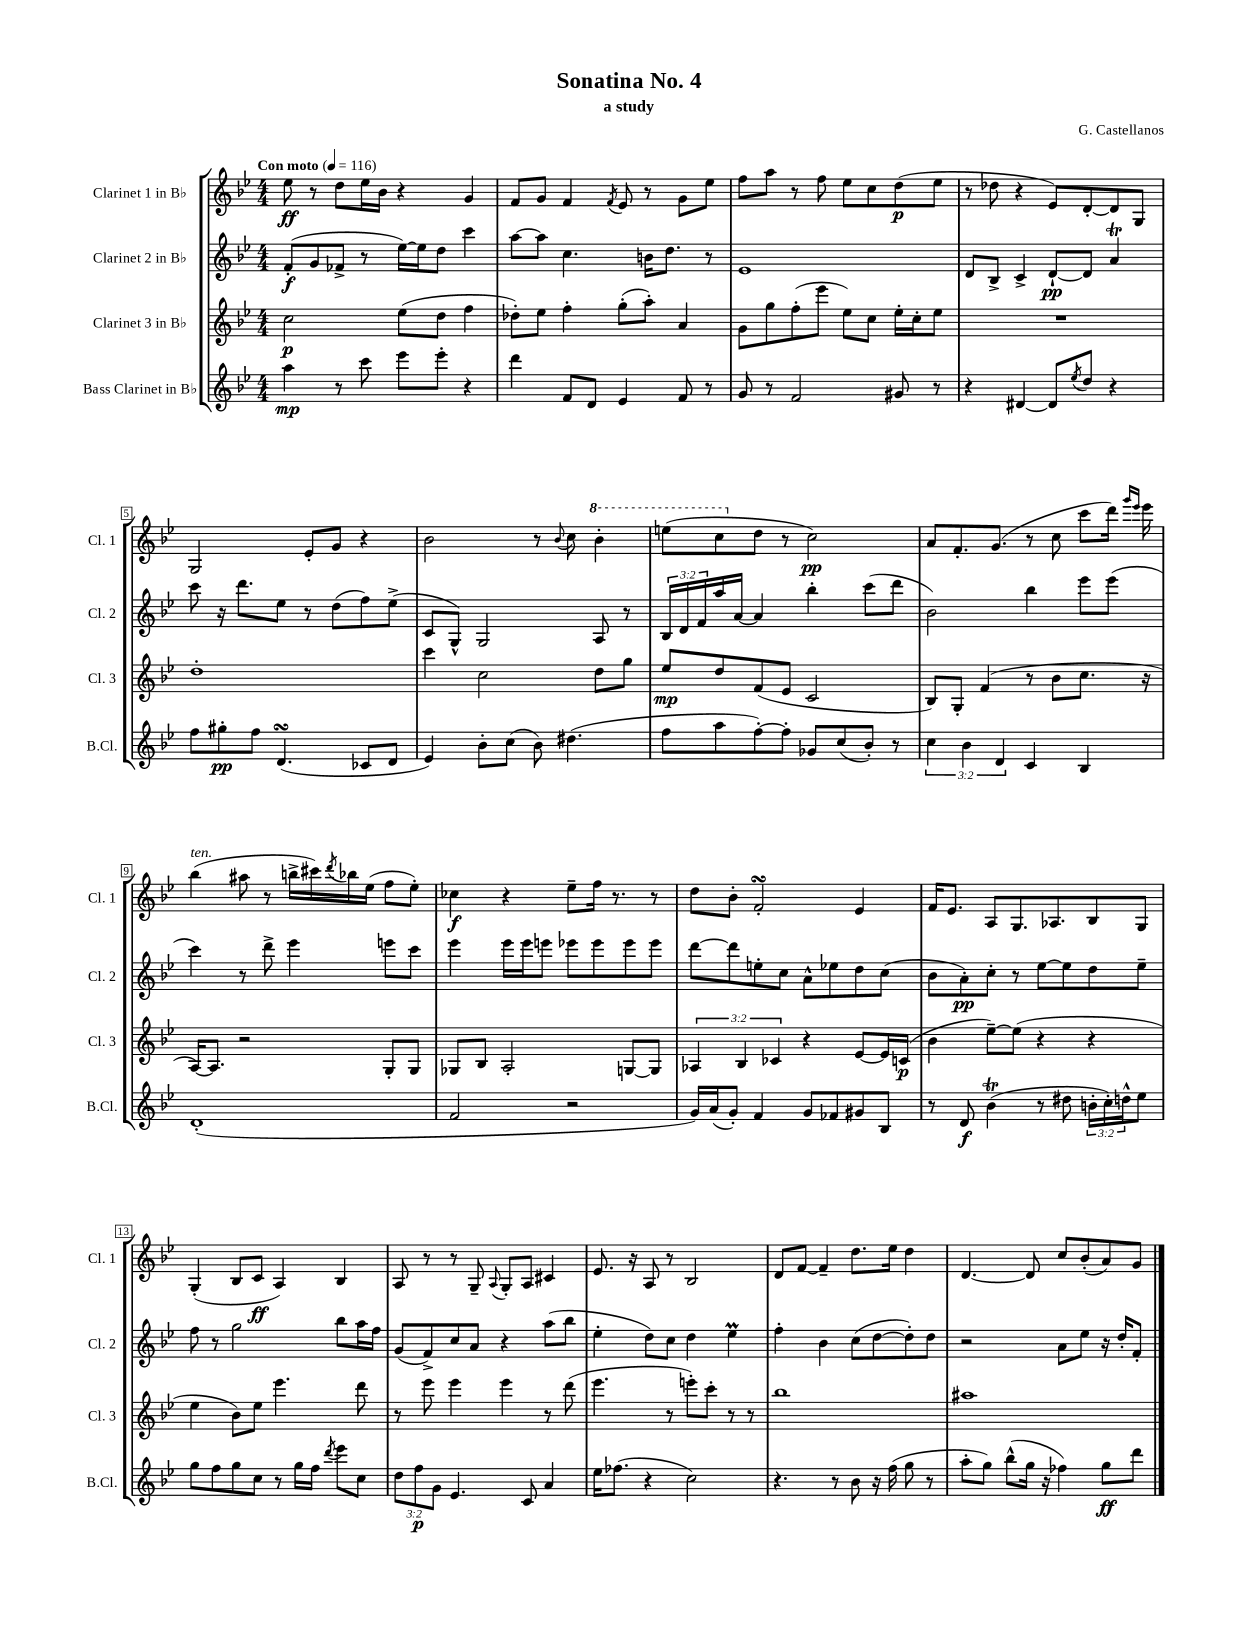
\header { title = "Sonatina No. 4" composer = "G. Castellanos" subtitle = "a study" }
<<
\new StaffGroup <<
\new Staff = "s0" \with { instrumentName = "Clarinet 1 in Bb" shortInstrumentName = "Cl. 1" } {
    \clef treble \key bes \major \numericTimeSignature \time 4/4 \tempo "Con moto" 4 = 116
    ees''8\ff r8 d''8 ees''16 bes'16 r4 g'4 |
    f'8 g'8 f'4 \acciaccatura { f'8 } ees'8 r8 g'8 ees''8 |
    f''8 a''8 r8 f''8 ees''8 c''8 d''8\p( ees''8 |
    r8 des''8 r4 ees'8) d'8~-. d'8 g8 |
    g2 ees'8-. g'8 r4 |
    bes'2 r8 \appoggiatura { bes'8 } c''8 \ottava #1 bes''4-. |
    e'''8( c'''8 \ottava #0 d''8 r8 c''2\pp) |
    a'8 f'8.-. g'8.( r8 c''8 c'''8 d'''16) \grace { g'''16 ees'''16 } ees'''16 |
    bes''4^\markup { \italic "ten." }( ais''8 r8 b''16-> cis'''16) \acciaccatura { d'''8 } bes''16 ees''16( f''8 ees''8-.) |
    ces''4\f r4 ees''8-- f''16 r8. r8 |
    d''8 bes'8-. f'2-.\turn ees'4 |
    f'16 ees'8. a8 g8. aes8. bes8 g8 |
    g4-.( bes8 c'8\ff a4) bes4 |
    a8 r8 r8 g8-- \appoggiatura { a8 } g8-. a8 cis'4 |
    ees'8. r16 a8 r8 bes2 |
    d'8 f'8~ f'4-- d''8. ees''16 d''4 |
    d'4.~ d'8 c''8 bes'8-.( a'8) g'8 \bar "|." |
}
\new Staff = "s1" \with { instrumentName = "Clarinet 2 in Bb" shortInstrumentName = "Cl. 2" } {
    \clef treble \key bes \major \numericTimeSignature \time 4/4 \override Staff.TupletNumber.text = #tuplet-number::calc-fraction-text
    f'8-.\f( g'8 fes'8-> r8 ees''16~) ees''16 d''8 c'''4 |
    a''8~ a''8 c''4. b'16 d''8. r8 |
    ees'1 |
    d'8 bes8-> c'4-> d'8~-!\pp d'8 a'4\trill |
    c'''8 r16 d'''8. ees''8 r8 d''8( f''8) ees''8->( |
    c'8 g8-^) g2 a8 r8 |
    \tuplet 3/2 { bes16 d'16 f'16 } a''16 a'16~ a'4 bes''4-. c'''8( d'''8 |
    bes'2) bes''4 ees'''8 ees'''8( |
    c'''4) r8 d'''8-> ees'''4 e'''8 c'''8 |
    ees'''4 ees'''16 ees'''16 e'''8 ees'''8 ees'''8 ees'''8 ees'''8 |
    d'''8~ d'''8 e''8-. c''8 a'8-^ ees''8 d''8 c''8( |
    bes'8 a'8-.\pp) c''8-. r8 ees''8~ ees''8 d''8 ees''8-- |
    f''8 r8 g''2 bes''8 a''16 f''16 |
    g'8( f'8->) c''8 a'8 r4 a''8( bes''8 |
    ees''4-. d''8) c''8 d''4 ees''4\prall |
    f''4-. bes'4 c''8( d''8~ d''8-.) d''8 |
    r2 a'8 ees''8 r16 d''16-. f'8-. \bar "|." |
}
\new Staff = "s2" \with { instrumentName = "Clarinet 3 in Bb" shortInstrumentName = "Cl. 3" } {
    \clef treble \key bes \major \numericTimeSignature \time 4/4 \override Staff.TupletNumber.text = #tuplet-number::calc-fraction-text
    c''2\p ees''8( d''8 f''4 |
    des''8-.) ees''8 f''4-. g''8-.( a''8-.) a'4 |
    g'8 g''8 f''8-.( ees'''8 ees''8) c''8 ees''16-. c''16-. ees''8 |
    R1 |
    d''1-. |
    c'''4 c''2 d''8 g''8 |
    ees''8\mp d''8 f'8( ees'8 c'2 |
    bes8) g8-. f'4( r8 bes'8 c''8. r16 |
    a16~) a8. r2 g8-. g8 |
    ges8 bes8 a2-. g8~ g8 |
    \tuplet 3/2 { aes4 bes4 ces'4 } r4 ees'8~ ees'16 c'16\p( |
    bes'4 ees''8~--) ees''8( r4 r4 |
    ees''4 bes'8) ees''8 ees'''4. d'''8 |
    r8 ees'''8 ees'''4 ees'''4 r8 d'''8( |
    ees'''4. r8 e'''8-.) c'''8-. r8 r8 |
    bes''1 |
    ais''1 \bar "|." |
}
\new Staff = "s3" \with { instrumentName = "Bass Clarinet in Bb" shortInstrumentName = "B.Cl." } {
    \clef treble \key bes \major \numericTimeSignature \time 4/4 \override Staff.TupletNumber.text = #tuplet-number::calc-fraction-text
    a''4\mp r8 c'''8 ees'''8 ees'''8-. r4 |
    d'''4 f'8 d'8 ees'4 f'8 r8 |
    g'8 r8 f'2 gis'8 r8 |
    r4 dis'4~ dis'8 \acciaccatura { ees''8 } d''8 r4 |
    f''8 gis''8-.\pp f''8 d'4.\turn( ces'8 d'8 |
    ees'4) bes'8-. c''8( bes'8) dis''4.( |
    f''8 a''8 f''8~-.) f''8-. ges'8 c''8( bes'8-.) r8 |
    \tuplet 3/2 { c''4 bes'4 d'4 } c'4 bes4 |
    d'1-.( |
    f'2 r2 |
    g'16) a'16( g'8-.) f'4 g'8 fes'8 gis'8 bes8 |
    r8 d'8\f bes'4\trill( r8 dis''8 \tuplet 3/2 { b'16-. c''16-.) d''16-^ } ees''8 |
    g''8 f''8 g''8 c''8 r8 g''16 f''16 \acciaccatura { d'''8 } ees'''8 c''8 |
    \tuplet 3/2 { d''8 f''8\p g'8 } ees'4. c'8 a'4 |
    ees''16 fes''8.( r4 c''2) |
    r4. r8 bes'8 r16 f''16( g''8 r8 |
    a''8-. g''8) bes''8-^( g''16 r16 fes''4) g''8\ff d'''8 \bar "|." |
}
>>
>>
\layout { \context { \Score \override BarNumber.stencil = #(make-stencil-boxer 0.1 0.3 ly:text-interface::print) } }
